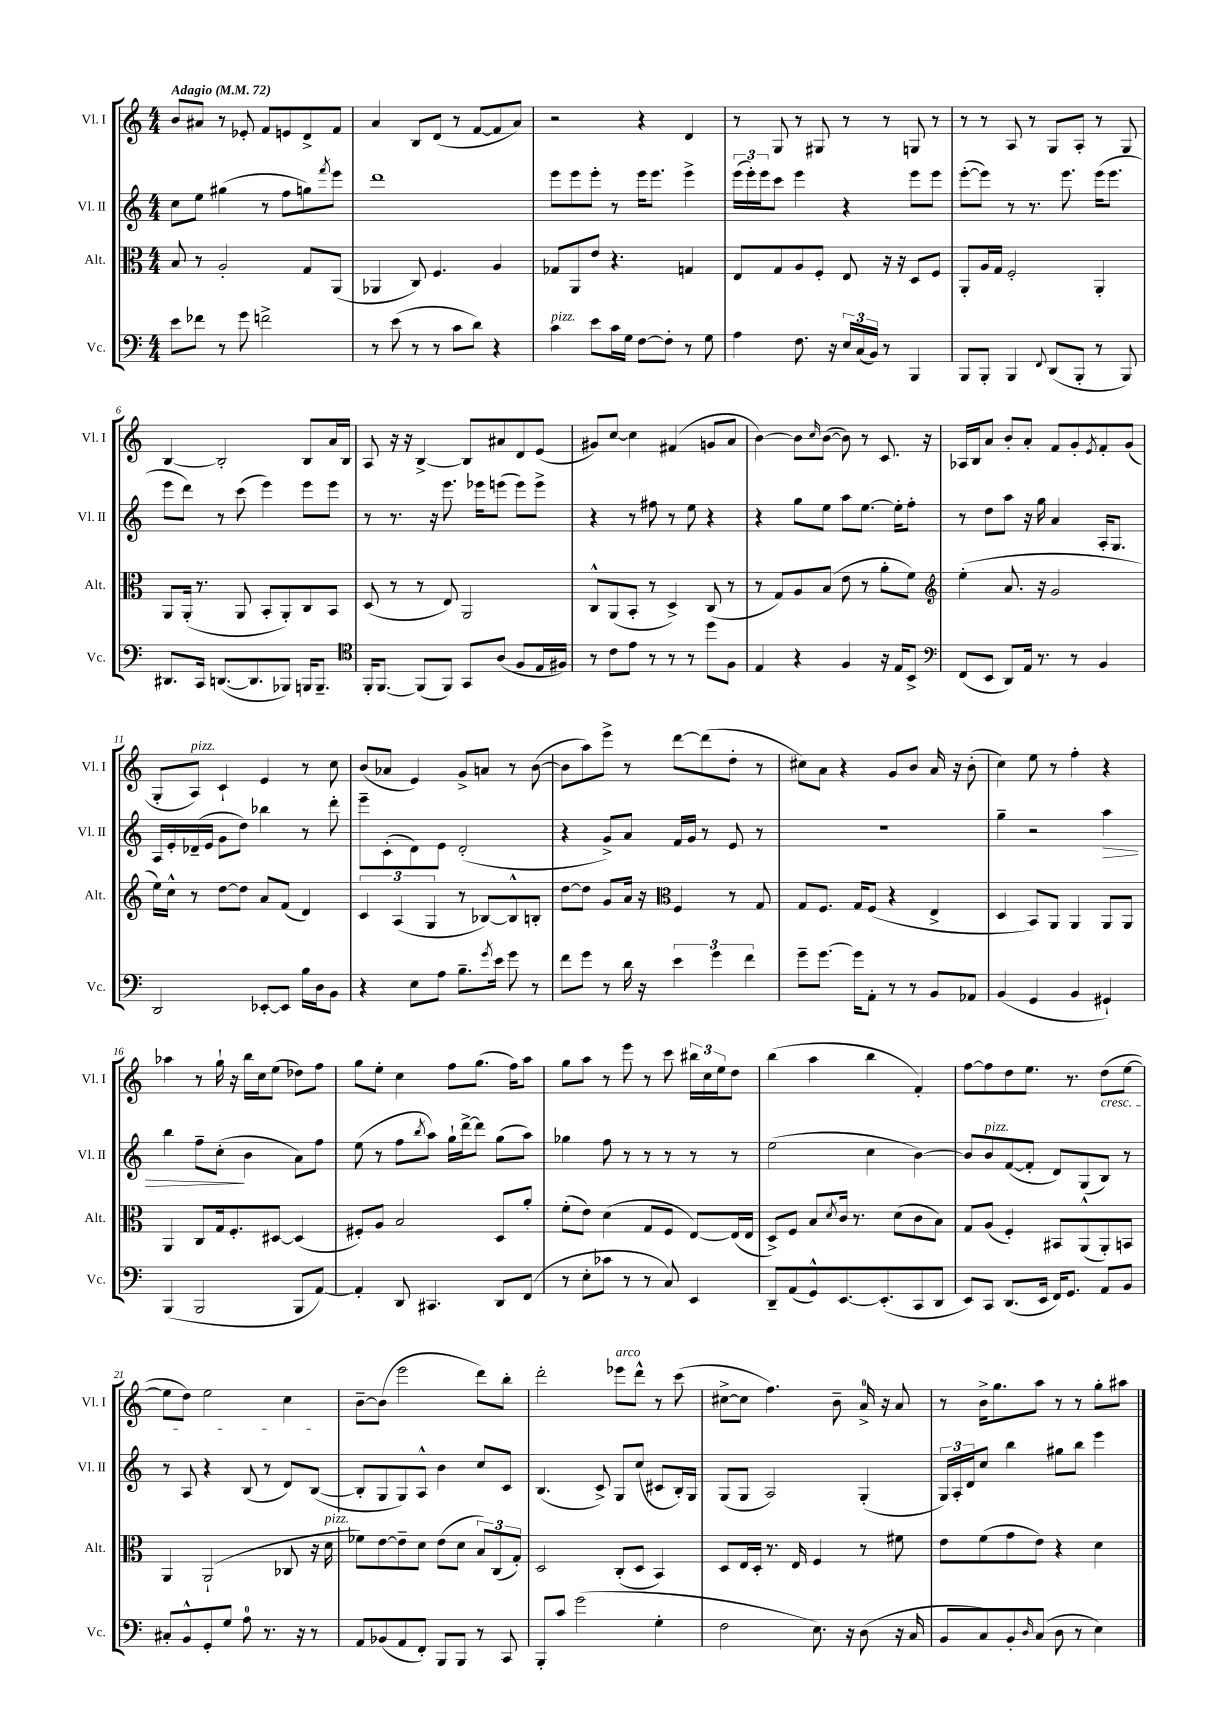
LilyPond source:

<<
\new StaffGroup <<
\new Staff = "s0" \with { instrumentName = "Vl. I" shortInstrumentName = "Vl. I" } {
    \clef treble \key c \major \numericTimeSignature \time 4/4 \tempo "Adagio" 4 = 72
    b'8 ais'8 r8 ees'8-. f'8 e'8 d'8-> f'8 |
    a'4 b8 d'8( r8 f'8~ f'8 a'8) |
    r2 r4 d'4 |
    r8 g8 r8 gis8 r8 r8 g8 r8 |
    r8 r8 a8 r8 g8 a8-. r8 g8 |
    b4~ b2-. b8 a'16 b16 |
    a8 r16 r16 b4~-> b8 ais'8 d'8 e'8( |
    gis'8) c''8~ c''4 fis'4( g'8 a'8 |
    b'4~) b'8 \grace { c''16 } b'8~( b'8) r8 c'8. r16 |
    aes16 b16 a'8 b'8-. a'8-. f'8 g'8-. \acciaccatura { e'8 } f'8-. g'8( |
    g8-. a8^\markup { \italic "pizz." }) c'4-! e'4 r8 c''8 |
    b'8( aes'8 e'4) g'8-> a'8 r8 b'8~( |
    b'8 a''8) e'''8-> r8 d'''8~ d'''8( d''8-. r8 |
    cis''8) a'8 r4 g'8 b'8 a'16 r16 b'8-.( |
    c''4) e''8 r8 f''4-. r4 |
    aes''4 r8 g''16-! r16 b''16 c''16 e''8( des''8) f''8 |
    g''8 e''8-. c''4 f''8 g''8.( f''16) a''8 |
    g''8 a''8 r8 e'''8 r8 c'''8 \tuplet 3/2 { bis''16 c''16 e''16 } d''8 |
    b''4( a''4 b''4 f'4-.) |
    f''8~ f''8 d''8 e''8. r8. d''8\cresc( e''8~ |
    e''8 d''8) e''2 c''4\! |
    b'8~-- b'8( e'''2 d'''8) b''8-. |
    d'''2-. ees'''8^\markup { \italic "arco" } d'''8-^ r8 c'''8( |
    cis''8~-> cis''8 f''4.) b'8-- a'16-0-> r16 a'8 |
    r8 b'16-> g''8. a''8 r8 r8 g''8-. ais''8 \bar "|." |
}
\new Staff = "s1" \with { instrumentName = "Vl. II" shortInstrumentName = "Vl. II" } {
    \clef treble \key c \major \numericTimeSignature \time 4/4
    c''8 e''8 gis''4( r8 f''8 g''8) \acciaccatura { f'''8 } e'''8 |
    d'''1 |
    e'''8 e'''8 e'''8-. r8 e'''16 e'''8. e'''4-> |
    \tuplet 3/2 { e'''16( e'''16-.) e'''16 } c'''8 e'''4 r4 e'''8 e'''8 |
    e'''8~-.( e'''8) r8 r8. e'''8. e'''16( e'''8. |
    e'''8 d'''8) r8 c'''8( e'''4) e'''8 e'''8 |
    r8 r8. r16 e'''8. ees'''16 e'''8( e'''8) e'''8-> |
    r4 r8 fis''8 r8 e''8 r4 |
    r4 g''8 e''8 a''8 e''8.~ e''16-. f''8-. |
    r8 d''8 a''8 r16 g''16 a'4 a16-. g8. |
    a16 e'16-. des'16--( e'16 g'8 d''8) bes''4 r8 d'''8-. |
    e'''8-- c'8-.( d'8) e'8 d'2-.( |
    r4 g'8->) a'8 f'16 g'16 r8 e'8 r8 |
    R1 |
    g''4-- r2 a''4\> |
    b''4 f''8-- c''8-.\!( b'4 a'8) f''8 |
    e''8( r8 f''8 \acciaccatura { b''8 } a''8) g''16-! d'''16~-> d'''8 g''8( a''8) |
    ges''4 f''8 r8 r8 r8 r8 r8 |
    e''2( c''4 b'4~) |
    b'8 b'8^\markup { \italic "pizz." } f'8~( f'8-. d'8) g8( b8) r8 |
    r8 a8 r4 b8( r8 d'8) b8~( |
    b8-. g8 g8) a8-^ b'4 c''8 c'8 |
    b4.( c'8->) g8 c''8( cis'8 b16-.) g16 |
    g8( g8 a2) g4-.( |
    \tuplet 3/2 { g16) a16-. d'16 } c''8 b''4 gis''8 b''8 e'''4 \bar "|." |
}
\new Staff = "s2" \with { instrumentName = "Alt." shortInstrumentName = "Alt." } {
    \clef alto \key c \major \numericTimeSignature \time 4/4
    b8 r8 a2-. g8 a,8( |
    aes,4 c8) f4. a4 |
    ges8 a,8 e'8 r4. g4 |
    e8 g8 a8 f8-. e8 r16 r16 d8 f8 |
    a,8-. a16 g16 f2-. a,4-. |
    a,8 a,16-.( r8. a,8 b,8-. a,8-.) c8 b,8 |
    d8( r8 r8 e8) a,2 |
    c8-^ a,8( b,8-. r8 d4->) c8( r8 |
    r8 g8) a8 b8( e'8 r8 a'8-. f'8) |
    \clef treble e''4-.( a'8. r16 g'2 |
    e''16) c''16-^ r8 d''8~ d''8 a'8 f'8( d'4) |
    \tuplet 3/2 { c'4 a4( g4 } r8 bes8~) bes8-^ b8-. |
    d''8~ d''8 g'8 a'16 r16 \clef alto f4 r8 g8 |
    g8 f8. g16 f8( r4 e4-> |
    d4 b,8) a,8 a,4 a,8 a,8 |
    a,4 c8 g16 f8.-. dis8~ dis4( |
    fis8-.) a8 b2 d8 a'8-. |
    f'8-.( e'8) d'4( g8 f8 e8~) e16( e16 |
    d8->) f8 b8 \acciaccatura { d'8 } c'16 r8. d'8( c'8 b8) |
    g8 a8( f4-.) bis,8 a,8-^( a,8-.) b,8 |
    a,4 a,2-!( ces8 r16 d'16^\markup { \italic "pizz." } |
    fes'8) e'8~ e'8-- d'8 e'8( d'8 \tuplet 3/2 { b8) c8( g8-.) } |
    d2 c8-.( d8 b,4) |
    d8 e16 d16-. r8. e16 f4 r8 fis'8 |
    e'8 f'8( g'8 e'8) r4 d'4 \bar "|." |
}
\new Staff = "s3" \with { instrumentName = "Vc." shortInstrumentName = "Vc." } {
    \clef bass \key c \major \numericTimeSignature \time 4/4
    e'8 fes'8 r8 g'8 f'2-> |
    r8 e'8( r8 r8 c'8 d'8) r4 |
    c'4^\markup { \italic "pizz." } e'8 c'16 g16 f8~ f8-. r8 g8 |
    a4 f8. r16 \tuplet 3/2 { e16 c16( b,16) } r8 b,,4 |
    b,,8 b,,8-. b,,4 \appoggiatura { f,8 } d,8( b,,8-. r8 b,,8) |
    dis,8. c,16 d,8.~( d,8. bes,,8) b,,16 b,,8.-- |
    \clef tenor f,16-. f,8.~ f,8( f,8) g,8 a8( f8 e16 fis16) |
    r8 c'8 e'8 r8 r8 r8 d''8 f8 |
    e4 r4 f4 r16 e16 b,8-> |
    \clef bass f,8( e,8 d,8) a,16 r8. r8 b,4 |
    d,2 ees,8~-. ees,8 b16 d16 b,8 |
    r4 e8 a8 b8.-- \acciaccatura { g'8 } e'16 g'8 r8 |
    f'8 g'8 r8 d'16 r16 \tuplet 3/2 { e'4 g'4 f'4 } |
    g'8-- g'8.~ g'16 a,8-. r8 r8 b,8 aes,8 |
    b,4( g,4 b,4 gis,4-!) |
    b,,4( b,,2 b,,8 a,8~) |
    a,4-. d,8 cis,4. d,8 f,8( |
    r8 e8-. ces'8 r8 r8 c8) e,4 |
    d,8-- a,8( g,8-^) e,8.~ e,8.-.( c,8 d,8 |
    e,8) c,8 d,8.( e,16 f,16) g,8. a,8 b,8 |
    cis8-. b,8-^ g,8-. g8 a8-0 r8. r16 r8 |
    a,8 bes,8( a,8 f,8-.) b,,8 b,,8 r8 c,8 |
    b,,8-. c'8 g'2( g4-. |
    f2 e8.) r16 d8( r16 c16 |
    b,8 c8) b,8-. \grace { d16 } c8( d8 r8 e4) \bar "|." |
}
>>
>>
